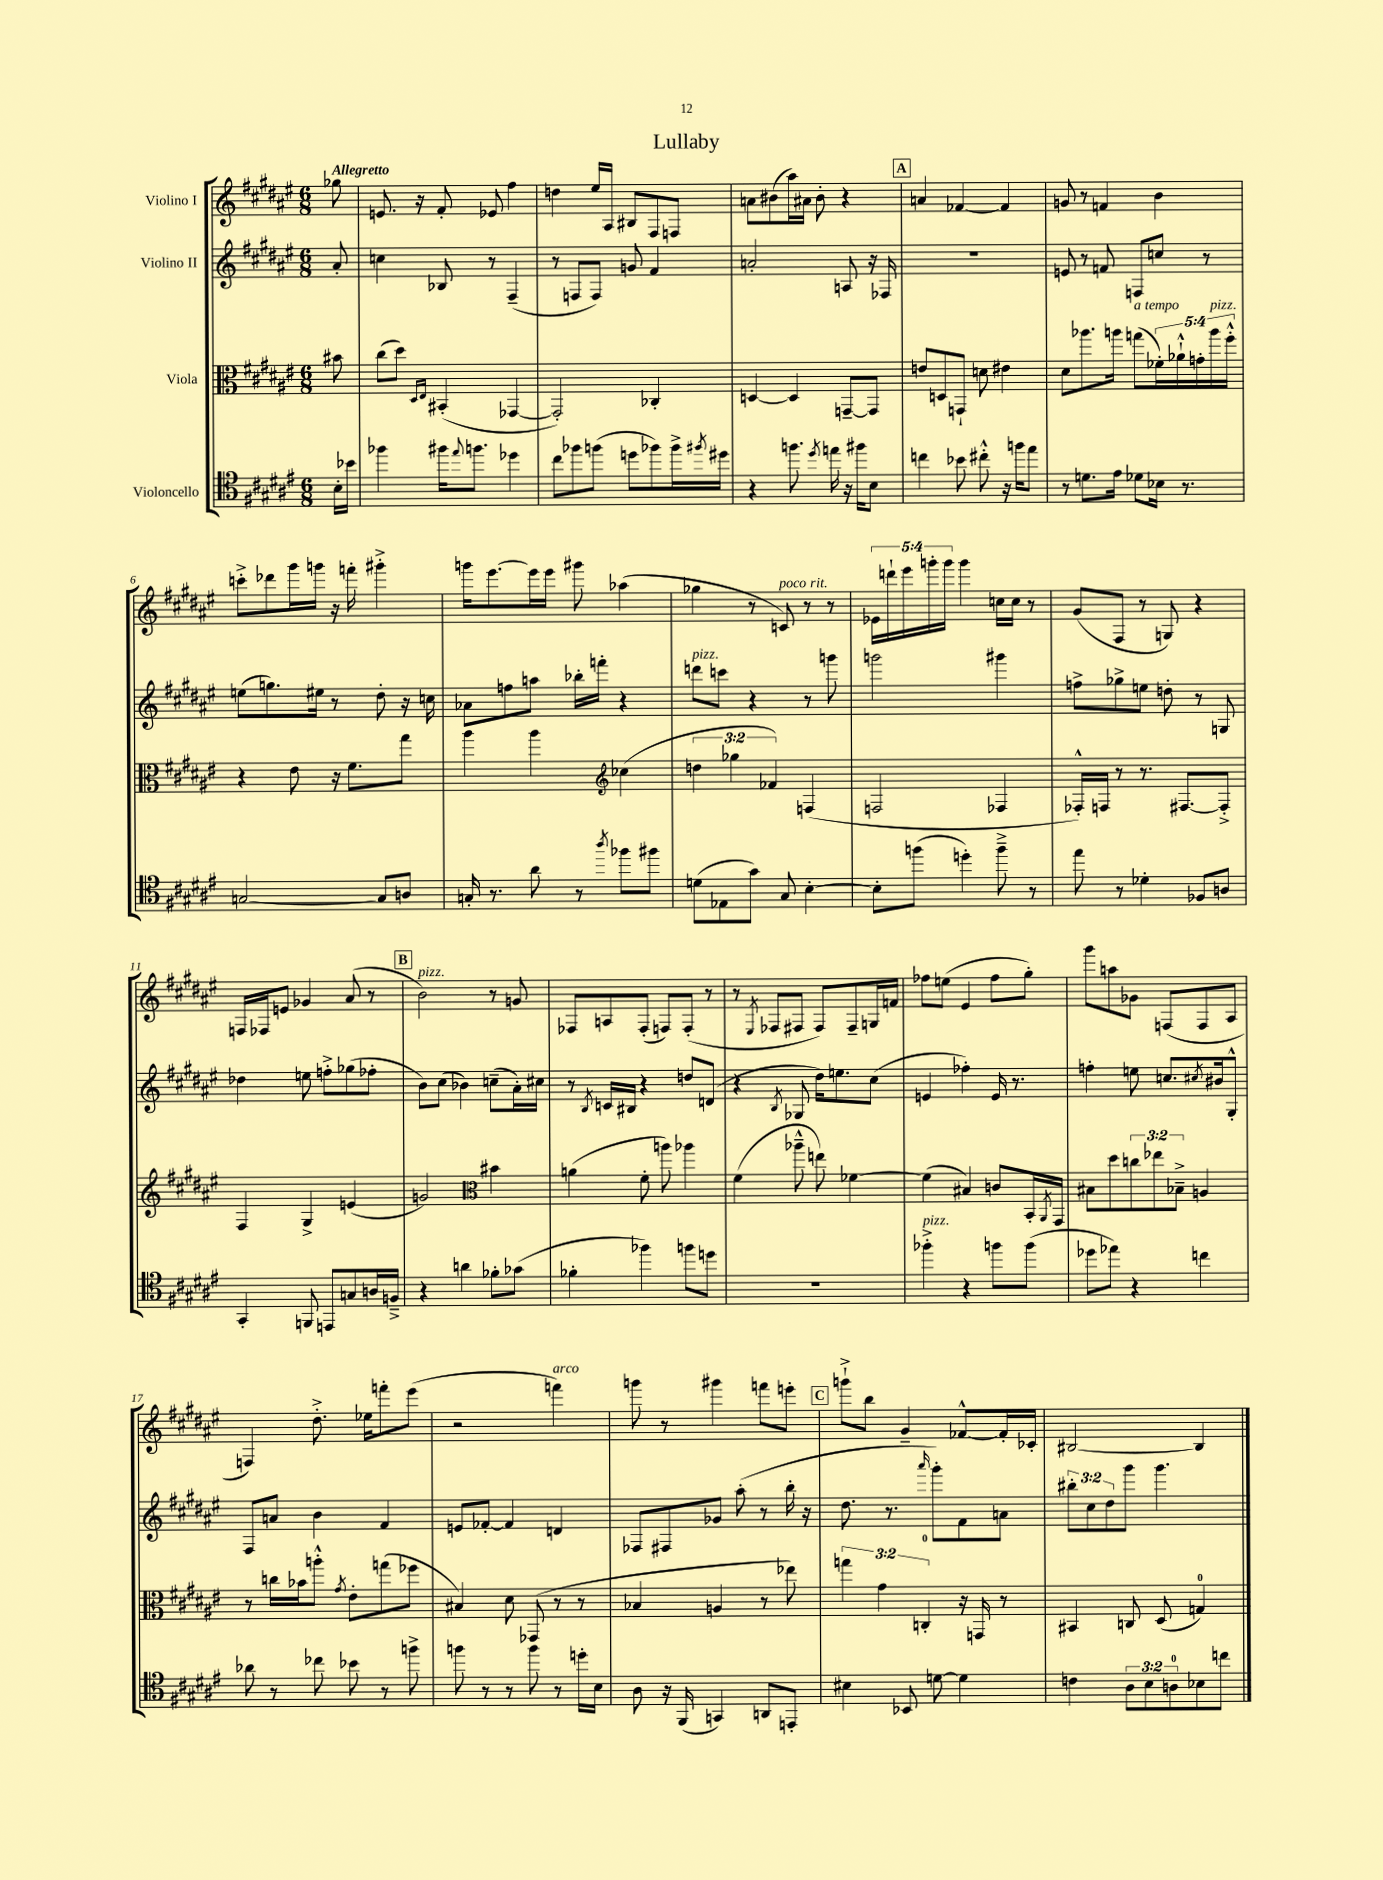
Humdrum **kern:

**kern	**kern	**kern	**kern
*staff4	*staff3	*staff2	*staff1
*clefC4	*clefC3	*clefG2	*clefG2
*k[f#c#g#d#a#e#]	*k[f#c#g#d#a#e#]	*k[f#c#g#d#a#e#]	*k[f#c#g#d#a#e#]
*M6/8	*M6/8	*M6/8	*M6/8
16B'	8b#	8a#'	8gg-
16b-	.	.	.
=	=	=	=
4ff-	(8cc#	4cc	8.e
.	8dd#)	.	.
.	.	.	16r
.	16qqD#	.	.
.	16qqE#	.	.
16ff#	(4BB#'	8B-	8f#'
8qqee#	.	.	.
8.ff	.	.	.
.	.	8r	8e-
4dd-	[4GG-	(4F#~	4ff#
=	=	=	=
8cc#	2GG-'])	8r	4dd
8ff-	.	8F	.
(8ff	.	8F)	16ee#
.	.	.	16A#
8dd	.	8g	8B#
8ff-)	4C-'	4f#	8F#
16ff-^	.	.	8F
8qff#	.	.	.
16dd#	.	.	.
=	=	=	=
4r	[4D	2a'	8a
.	.	.	(8b#
8.ff	4D]	.	16aa#)
.	.	.	16a#
.	.	.	8b#'
8qdd#	.	.	.
16ee	.	.	.
16r	[8GG~	8A	4r
16ff#	.	.	.
8B	8GG]	16r	.
.	.	16F-	.
=	=	=	=
4cc	8e	2.r	4a
.	8D	.	.
8b-	8GG`	.	[4f-
8cc#'^^	8d	.	.
16r	4e#	.	4f-]
16ff	.	.	.
8ee#	.	.	.
=	=	=	=
8r	8d#	8e	8g
8.d	8.aa-	8r	8r
.	.	8f	4f
16e#	16aa	.	.
8d-	(8gg	8F	.
16B-	20f-')	8cc	4b
.	20a-`^^	.	.
8.r	.	.	.
.	20g'	.	.
.	.	8r	.
.	20aa	.	.
.	20ff#'^^	.	.
=	=	=	=
[2G	4r	(8ee	8ccc'^
.	.	8.gg)	8ddd-
.	8e#	.	16ggg#
.	.	16ee#	16ggg
.	16r	8r	16r
.	8.f#	.	16fff'
8G]	.	8dd#'	4ggg#'^
8A	8gg#	16r	.
.	.	16cc	.
=	=	=	=
16G'	4aa#	8a-	16ggg
8.r	.	.	[8.eee#
.	.	8ff	.
8a#	4aa#	8aa	16eee#]
.	.	.	16eee#
8r	.	16bb-'	8ggg#
.	.	16fff'	.
*	*clefG2	*	*
8qaa#	.	.	.
8ff-	(4cc-	4r	(4aa-
8ff#	.	.	.
=	=	=	=
(8d	6dd	8ddd	4gg-
8E-	.	8ccc	.
.	6gg-	.	.
8g#)	.	4r	8r
.	6f-)	.	.
8G#	.	.	8c)
[4B'	(4F	8r	8r
.	.	8ggg	8r
=	=	=	=
8B']	2F	2ggg	20e-
.	.	.	20ddd`
.	.	.	20eee#
(8ff	.	.	.
.	.	.	20ggg'
.	.	.	20ggg
4dd')	.	.	4ggg
8ff~^	4F-	4ggg#	16cc
.	.	.	16cc
8r	.	.	8r
=	=	=	=
8ee#	16F-'^^)	8ff^	(8g#
.	16F	.	.
8r	8r	8gg-^	8F#
4d-'	8.r	8ee	8r
.	.	8dd'	8G)
.	[8.F#	.	.
8F-	.	8r	4r
8A	8F#'^]	8G	.
=	=	=	=
4GG#'	4F#	4dd-	16F
.	.	.	16F-
.	.	.	8e
8FF	4G#^	8ee	4g-
8EE	.	8ff'^	.
8G	(4e	(8gg-	(8a#
16A	.	8ff-'	8r
16F~^	.	.	.
=	=	=	=
4r	2g)	8b)	2b)
.	.	(8cc#	.
4a	.	4b-)	.
*	*clefC3	*	*
8f-'	4b#	(8cc~	8r
(8g-	.	16a#')	8g
.	.	16cc#	.
=	=	=	=
4f-'	(4a	8r	8F-
.	.	8qB	.
.	.	16c	8A
.	.	16B#	.
4ff-)	8f#'	4r	(8F-'
.	8aa)	.	8F)
8ff	4aa-	8dd	(8F'
8dd	.	(8d	8r
=	=	=	=
2.r	(4f#	4r	8r
.	.	.	8qE#
.	.	.	8F-
.	.	8qB	.
.	8aa-~^^	8G-	8F#
.	8ee)	16dd#)	8F#)
.	.	8.ee	.
.	[4f-	.	8F#~
.	.	(8cc#	16G
.	.	.	16f
=	=	=	=
4ff-'^	(4f-]	4e	8ff-
.	.	.	(8ee
4r	4B#)	4ff-')	4e#
8ff	8c	16e	8ff-
.	.	8.r	.
(8ff	16BB'	.	8gg#')
.	8qAA#	.	.
.	16GG#	.	.
=	=	=	=
8dd-	8B#	4ff'	8ggg#
8ee-)	8dd#	.	8aa
4r	12cc	8ee	8g-
.	12ee-	.	.
.	.	8.cc	(8F
.	12B-~^	.	.
4cc	4A	.	8F
.	.	8qcc#	.
.	.	16b#	.
.	.	8G#'^^	8A#
=	=	=	=
8a-	8r	8F#	4F)
8r	16cc	8a	.
.	16b-	.	.
8cc-	8aa'^^	4b	8.dd#'^
.	8qg#	.	.
8b-	8e#'	.	.
.	.	.	16ee-
8r	(8gg	4f#	8fff'
8ff^	8ff-	.	(8eee#
=	=	=	=
8ff	4B#)	8e	2r
8r	.	[8f-'	.
8r	8d#	4f-]	.
8ff	(8GG-	.	.
8r	8r	4d	4fff)
16dd'	8r	.	.
16B	.	.	.
=	=	=	=
8A#	4B-	8F-	8ggg
16r	.	8F#	8r
(16FF#	.	.	.
4GG)	4A	8g-	4ggg#
.	.	(8aa#'	.
8AA	8r	8r	8fff
8EE'	8ee-)	16bb'	8eee'
.	.	16r	.
=	=	=	=
4B#	6gg	8.dd#	8ggg`^
.	.	.	8bb
.	6g#	.	.
.	.	8.r	.
8BB-	.	.	4g#~
.	6C'	.	.
.	.	16qqaaa#	.
[8d	.	8ggg#')	.
4d]	16r	8f#	[8f-^^
.	16GG	.	.
.	8r	8a	16f-']
.	.	.	16c-'
=	=	=	=
4c	4BB#	12bb#'	[2B#
.	.	12cc#	.
.	.	12dd#	.
12A#	8C	8ggg#	.
12B	.	.	.
.	(8D#	4.ggg#	.
12A	.	.	.
8B-	4G)	.	4B#]
8cc	.	.	.
==	==	==	==
*-	*-	*-	*-
